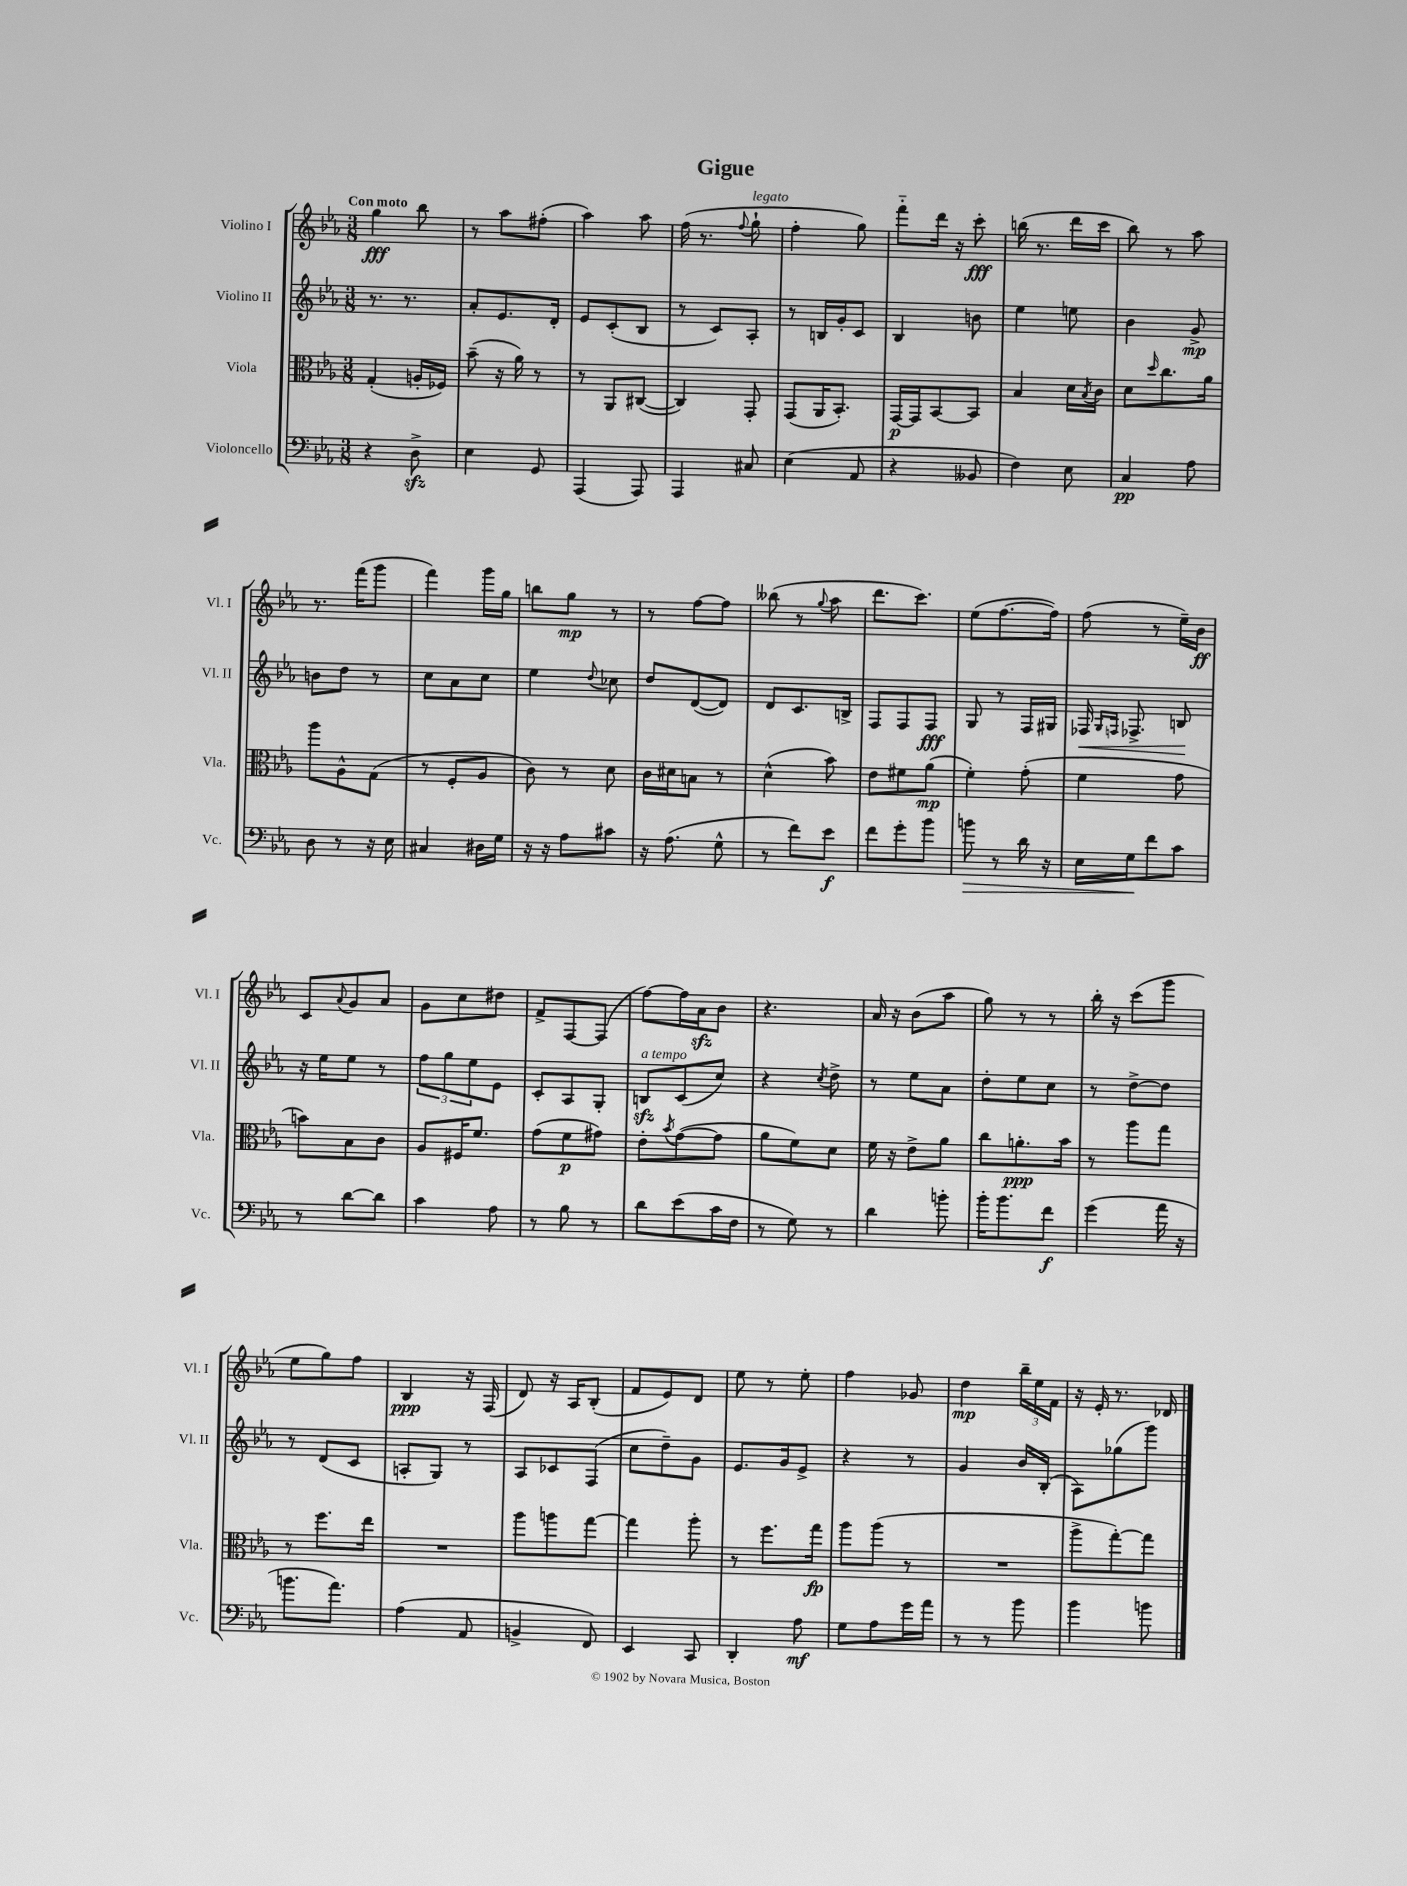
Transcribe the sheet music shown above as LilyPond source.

\header { title = "Gigue" }
<<
\new StaffGroup <<
\new Staff = "s0" \with { instrumentName = "Violino I" shortInstrumentName = "Vl. I" } {
    \clef treble \key ees \major \numericTimeSignature \time 3/8 \tempo "Con moto"
    g''4\fff bes''8 |
    r8 aes''8 fis''8-.( |
    aes''4) aes''8 |
    f''16( r8. \appoggiatura { f''8 } g''8-!^\markup { \italic "legato" } |
    f''4-. g''8) |
    f'''8-_ d'''16 r16 c'''8-.\fff |
    b''16( r8. d'''16 c'''16 |
    bes''8) r8 aes''8 |
    r8. f'''16( g'''8 |
    f'''4) g'''16 g''16 |
    b''8 g''8\mp r8 |
    r8 f''8~ f''8 |
    beses''8( r8 \appoggiatura { g''8 } aes''8 |
    d'''8. c'''8.) |
    ees''8( f''8.~ f''16) |
    f''8( r8 ees''16--) bes'16\ff |
    c'8 \appoggiatura { aes'8 } g'8 aes'8 |
    g'8 c''8 dis''8 |
    f'8-> f8~ f8( |
    f''8~) f''16 aes'16\sfz bes'8 |
    r4. |
    aes'16 r16 bes'8( aes''8 |
    g''8) r8 r8 |
    bes''16-. r16 c'''8( g'''8 |
    ees''8 g''8) f''8 |
    bes4\ppp r16 f16( |
    d'8) r16 aes16 bes8-.( |
    f'8 ees'8) d'8 |
    ees''8 r8 ees''8-. |
    f''4 ges'8 |
    d''4\mp \tuplet 3/2 { bes''16-- ees''16 f'16 } |
    r16 ees'16-. r8. des'16 \bar "|." |
}
\new Staff = "s1" \with { instrumentName = "Violino II" shortInstrumentName = "Vl. II" } {
    \clef treble \key ees \major \numericTimeSignature \time 3/8
    r8. r8. |
    aes'8-. ees'8. d'16-. |
    ees'8 c'8-.( bes8 |
    r8 c'8) aes8-. |
    r8 b16 g'16-. c'8 |
    bes4 b'8 |
    ees''4 e''8 |
    bes'4 g'8->\mp |
    b'8 d''8 r8 |
    c''8 aes'8 c''8 |
    ees''4 \appoggiatura { d''8 } ces''8 |
    d''8 d'8~( d'8) |
    d'8 c'8. b16-> |
    f8 f8 f8\fff |
    g8 r8 f16 gis16 |
    fes16\< \grace { g16 f16 } fes8.-> b8\! |
    r16 ees''16 ees''8 r8 |
    \tuplet 3/2 { f''8 g''8 ees''8 } ees'8 |
    c'8-. aes8 g8-. |
    b8\sfz^\markup { \italic "a tempo" } c'8( c''8) |
    r4 \acciaccatura { c''8 } d''8-> |
    r8 ees''8 aes'8 |
    d''8-. ees''8 c''8 |
    r8 d''8~-> d''8 |
    r8 d'8( c'8 |
    a8-. g8) r8 |
    aes8 ces'8 f8( |
    c''8 d''8--) g'8 |
    ees'8. g'16 ees'8-> |
    r4 r8 |
    g'4 bes'16 bes16-.( |
    aes8) ges''8( g'''8) \bar "|." |
}
\new Staff = "s2" \with { instrumentName = "Viola" shortInstrumentName = "Vla." } {
    \clef alto \key ees \major \numericTimeSignature \time 3/8
    g4-.( a16-. fes16) |
    bes'8--( r16 aes'16) r8 |
    r8 aes,8 cis8~( |
    cis4) g,8-. |
    g,8( aes,16 bes,8.-.) |
    g,16~\p g,16 bes,8~ bes,8 |
    bes4 d'16 \acciaccatura { bes8 } c'16 |
    d'8 \grace { d''16 } c''8. aes'16 |
    aes''8 aes8-^ g8( |
    r8 f8-. aes8 |
    c'8) r8 d'8 |
    c'16 dis'16 b8 r8 |
    d'4-^( bes'8) |
    ees'8 fis'8 aes'8\mp( |
    f'4-.) g'8-.( |
    f'4 g'8 |
    b'8) bes8 c'8 |
    aes8 fis16 f'8. |
    g'8( f'8\p gis'8) |
    ees'8-. \acciaccatura { bes'8 } g'8~( g'8 |
    aes'8 f'8) d'8 |
    f'16 r16 ees'8-> aes'8 |
    c''8 a'8.-.\ppp bes'16 |
    r8 aes''8 g''8 |
    r8 f''8. ees''16 |
    R4. |
    aes''8 a''8 g''8~ |
    g''4 aes''8-. |
    r8 f''8. g''16\fp |
    aes''8 aes''8( r8 |
    R4. |
    aes''8-> g''8~-.) g''8 \bar "|." |
}
\new Staff = "s3" \with { instrumentName = "Violoncello" shortInstrumentName = "Vc." } {
    \clef bass \key ees \major \numericTimeSignature \time 3/8
    r4 d8->\sfz |
    ees4 g,8 |
    aes,,4( aes,,8) |
    aes,,4 cis8 |
    ees4( aes,8 |
    r4 beses,8 |
    f4) ees8 |
    c4\pp aes8 |
    d8 r8 r16 ees16 |
    cis4 dis16 g16 |
    r16 r16 aes8 cis'8 |
    r16 aes8.( g8-^ |
    r8 f'8) ees'8\f |
    f'8 g'8-. bes'8 |
    b'8\> r8 d'16 r16 |
    ees16 g16\! f'8 c'8 |
    r8 d'8~ d'8 |
    c'4 aes8 |
    r8 bes8 r8 |
    d'8 ees'8( c'16 f16 |
    r8 g8) r8 |
    d'4 b'8-. |
    bes'16-. bes'8. f'8\f |
    g'4( aes'16 r16 |
    b'8. aes'8.) |
    aes4( aes,8 |
    b,4-> f,8) |
    ees,4 c,8 |
    d,4-. aes8\mf |
    g8 aes8 g'16 aes'16 |
    r8 r8 bes'8 |
    bes'4 b'8 \bar "|." |
}
>>
>>
\layout { \context { \Score \remove "Bar_number_engraver" } }
